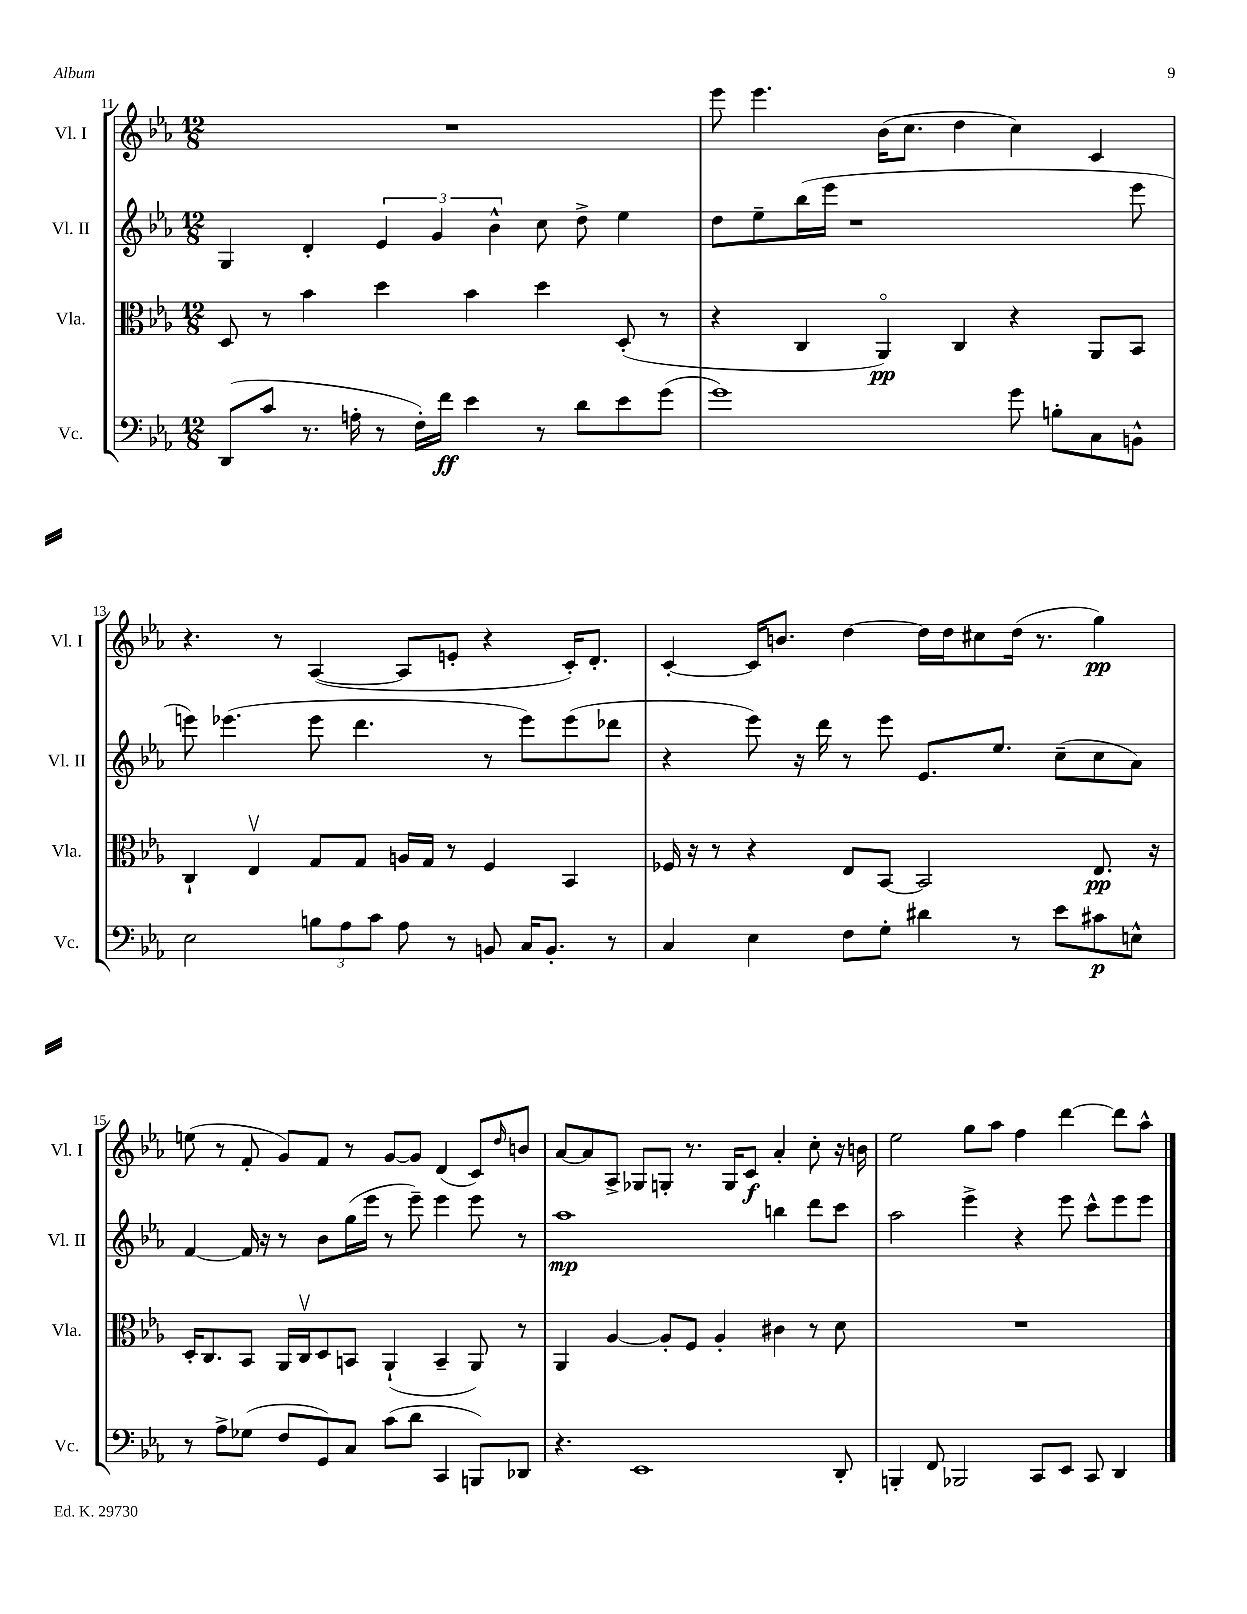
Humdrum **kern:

**kern	**kern	**kern	**kern
*staff4	*staff3	*staff2	*staff1
*clefF4	*clefC3	*clefG2	*clefG2
*k[b-e-a-]	*k[b-e-a-]	*k[b-e-a-]	*k[b-e-a-]
*M12/8	*M12/8	*M12/8	*M12/8
(8DD	8D	4G	1.r
8c	8r	.	.
8.r	4b-	4d'	.
16A'	.	.	.
8r	4dd	6e-	.
16F')	.	.	.
.	.	6g	.
16f	.	.	.
4e-	4b-	.	.
.	.	6b-^^	.
8r	4dd	8cc	.
8d	.	8dd^	.
8e-	(8D'	4ee-	.
(8g	8r	.	.
=	=	=	=
1g)	4r	8dd	8eee-
.	.	8ee-~	4.eee-
.	4C	(16bb-	.
.	.	16eee-	.
.	.	1r	.
.	4AA-o)	.	(16b-
.	.	.	8.cc
.	4C	.	4dd
8g	4r	.	4cc)
8B'	.	.	.
8C	8AA-	.	4c
8BB^^	8BB-	8eee-	.
=	=	=	=
2E-	4C`	8eee)	4.r
.	.	(4.eee-	.
.	4E-v	.	.
.	.	.	8r
12B	8G	8eee-	([4A-
12A-	.	.	.
.	8G	4.ddd	.
12c	.	.	.
8A-	16A	.	8A-]
.	16G	.	.
8r	8r	.	8e'
8BB	4F	8r	4r
16C	.	8eee-)	.
8.BB'	.	.	.
.	4BB-	(8eee-	16c')
.	.	.	8.d'
8r	.	8ddd-	.
=	=	=	=
4C	16F-	4r	[4c'
.	16r	.	.
.	8r	.	.
4E-	4r	8eee-)	16c]
.	.	.	8.b
.	.	16r	.
.	.	16ddd	.
8F	8E-	8r	[4dd
8G'	[8BB-	8eee-	.
4d#	2BB-]	8.e-	16dd]
.	.	.	16dd
.	.	.	8cc#
.	.	8.ee-	.
8r	.	.	(16dd
.	.	.	8.r
8e-	.	(8cc~	.
8c#	8.E-	8cc	4gg)
8E^^	.	8a-)	.
.	16r	.	.
=	=	=	=
8r	16D'	[4f	(8ee
.	8.C	.	.
8A-^	.	.	8r
(8G-	8BB-	16f]	8f'
.	.	16r	.
8F	16AA-	8r	8g)
.	16Cv	.	.
8GG)	8D	8b-	8f
8C	8BB	(16gg	8r
.	.	16eee-	.
(8c	(4AA-`	8r	[8g
8d	.	8eee-~)	8g]
4CC	4BB~	4eee-	(4d
8BBB)	8AA-)	8eee-	8c)
.	.	.	16qqdd
8DD-	8r	8r	8b
=	=	=	=
4.r	4AA-	1aa-	[8a-
.	.	.	8a-]
.	[4A-	.	8A-^
1EE-	.	.	8G-
.	8A-']	.	8G'
.	8F	.	8.r
.	4A-'	.	.
.	.	.	16G
.	.	.	8c
.	4c#	4bb	4a-'
.	8r	8ddd	8cc'
8DD'	8d	8ccc	16r
.	.	.	16b
=	=	=	=
4BBB'	1.r	2aa-	2ee-
8FF	.	.	.
2BBB-	.	.	.
.	.	4eee-^	8gg
.	.	.	8aa-
.	.	4r	4ff
8CC	.	.	.
8EE-	.	8eee-	[4ddd
8CC	.	8ccc^^	.
4DD	.	8eee-	8ddd]
.	.	8eee-	8aa-^^
==	==	==	==
*-	*-	*-	*-
